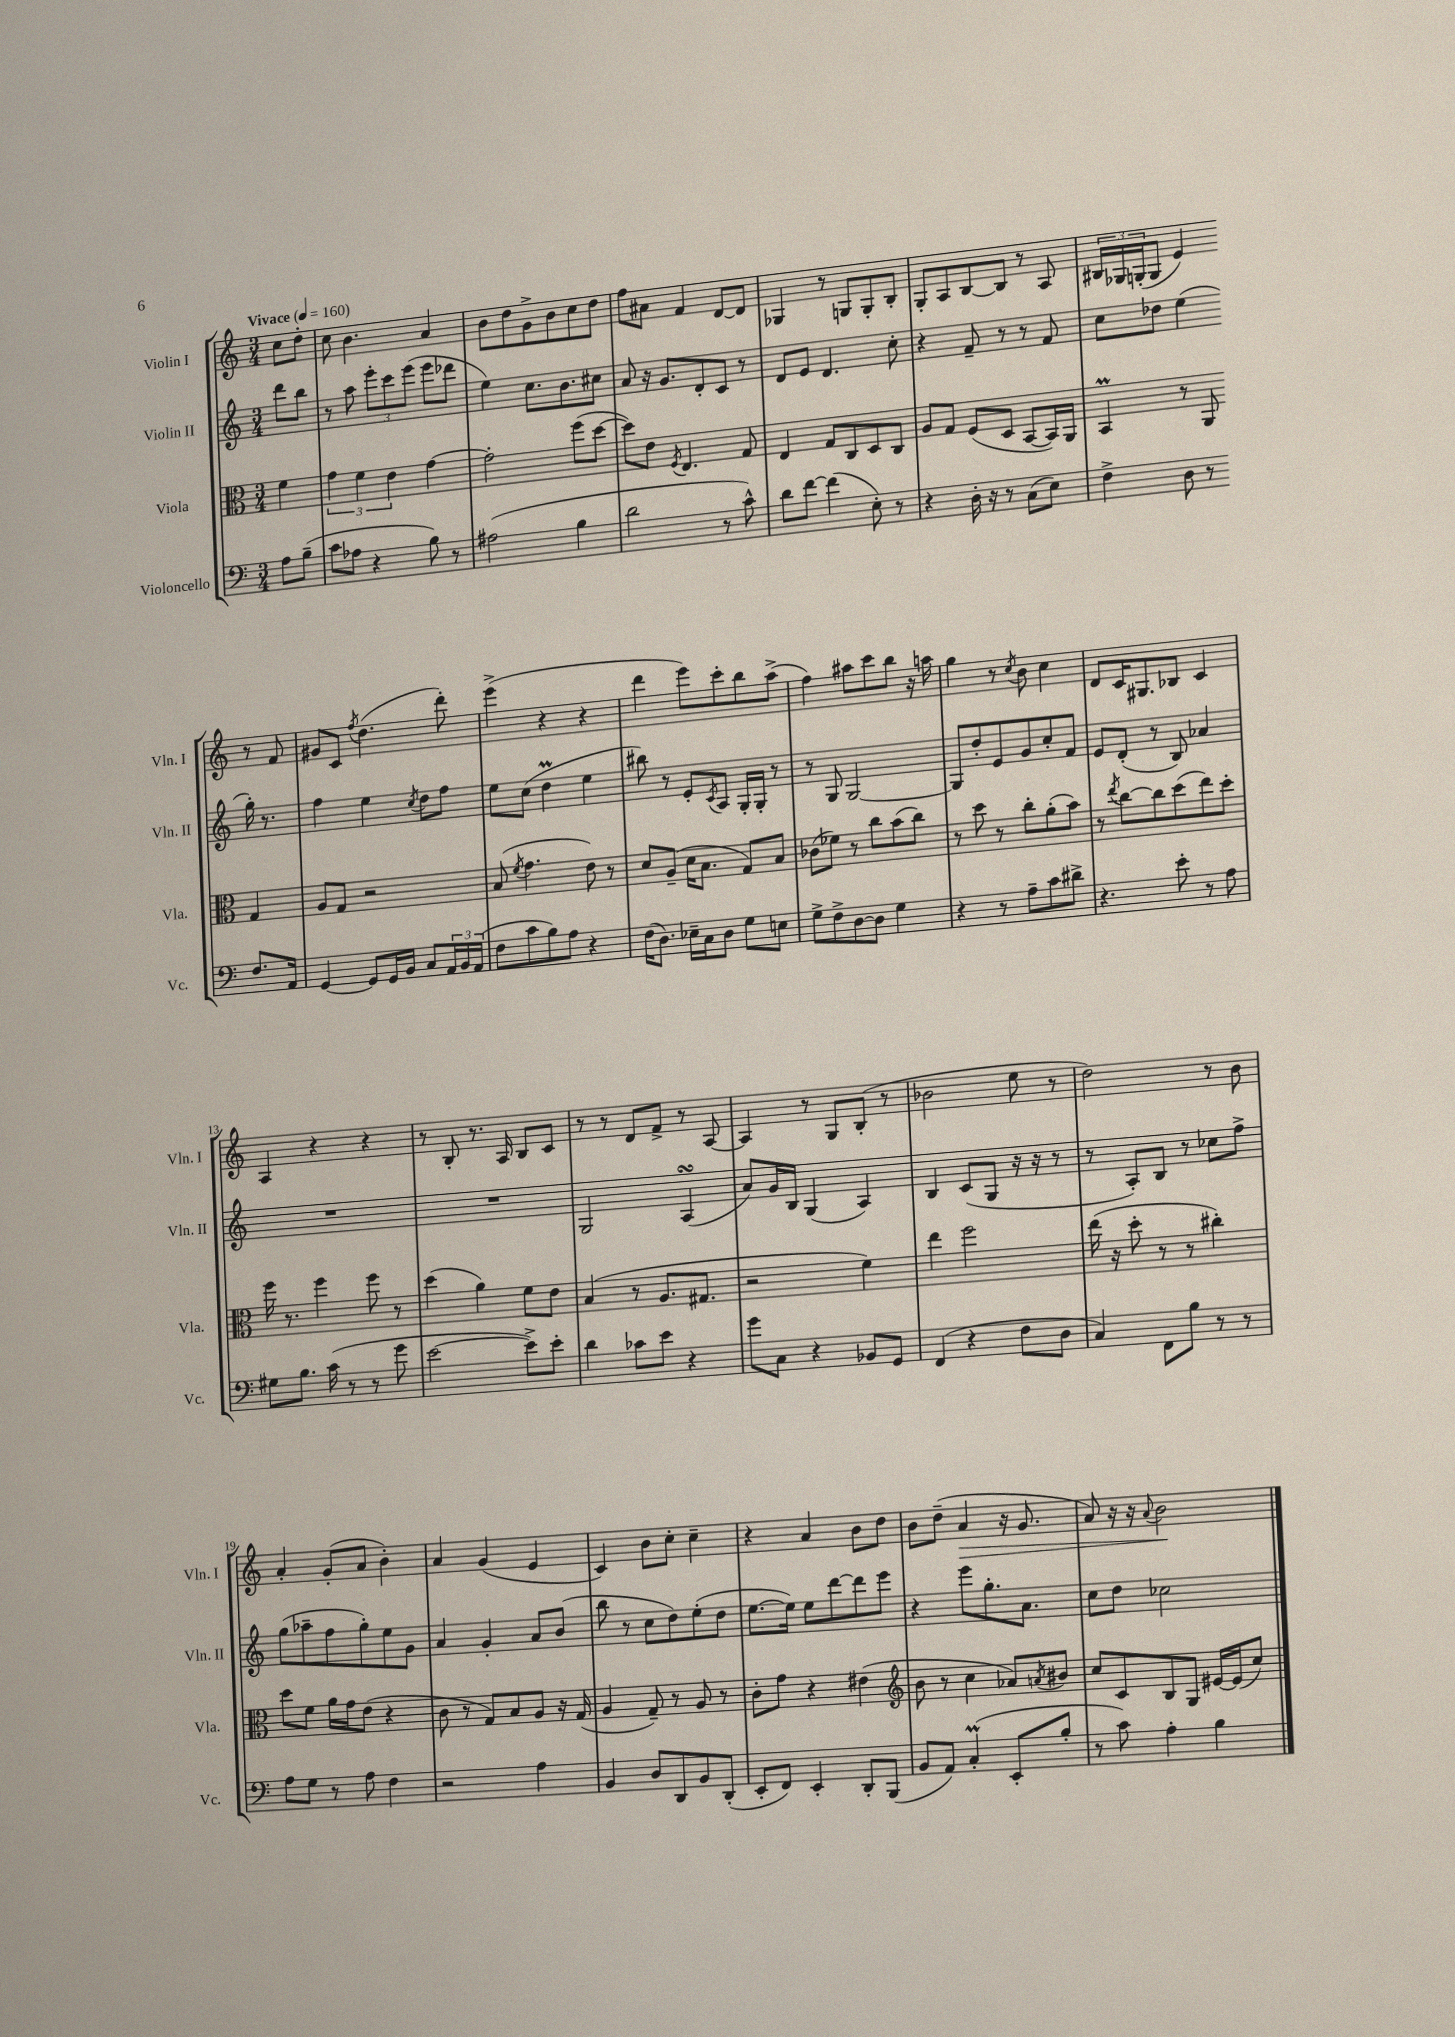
<<
\new StaffGroup <<
\new Staff = "s0" \with { instrumentName = "Violin I" shortInstrumentName = "Vln. I" } {
    \clef treble \key c \major \numericTimeSignature \time 3/4 \partial 4 \tempo "Vivace" 4 = 160
    c''8 d''8-. |
    c''8 b'4. a'4 |
    b'8 d''8 g'8-> b'8 c''8 d''8 |
    f''8 ais'8 f'4 d'8~ d'8 |
    ges4 r8 g8 g8-. b8-. |
    g8-. a8 b8~ b8 r8 a8 |
    \tuplet 3/2 { bis16 ges16 g16-.( } g8 e'4) r8 f'8 |
    gis'8 c'8 \acciaccatura { f''8 } d''4.( d'''8-.) |
    e'''4->( r4 r4 |
    d'''4 e'''8) c'''8-. b''8 a''8->( |
    f''4) ais''8 c'''8 b''8 r16 a''16 |
    g''4 r8 \acciaccatura { c''8 } b'8 c''4 |
    d'8 c'16 gis8. bes8 c'4 |
    a4 r4 r4 |
    r8 b8-. r8. a16 b8 c'8 |
    r8 r8 d'8 f'8-> r8 a8~ |
    a4 r8 g8 b8-.( r8 |
    bes'2 e''8 r8 |
    d''2) r8 b'8 |
    a'4-. g'8-.( a'8 b'4-.) |
    a'4 g'4( e'4 |
    c'4) b'8 c''8-. c''4-- |
    r4 a'4 b'8 d''8 |
    b'8 d''8--( a'4\> r16 g'8. |
    a'8) r16 r16 \appoggiatura { a'8 } b'2\! \bar "|." |
}
\new Staff = "s1" \with { instrumentName = "Violin II" shortInstrumentName = "Vln. II" } {
    \clef treble \key c \major \numericTimeSignature \time 3/4 \partial 4
    d'''8 b''8 |
    r8 a''8 \tuplet 3/2 { e'''8-. c'''8 e'''8( } e'''8 des'''8 |
    e''4) c''8. b'8. cis''8 |
    a'8 r16 g'8. d'8-. c'8 r8 |
    d'8 e'8 d'4. c''8-. |
    r4 f'8-- r8 r8 f'8 |
    c''8 des''8 e''4( g''16-.) r8. |
    f''4 e''4 \acciaccatura { c''8 } d''8 f''8 |
    e''8 c''8( d''4\prall e''4 |
    bis''8) r8 e'8-. \acciaccatura { c'8 } a8 g16-. g16-. r8 |
    r8 g8 g2~ |
    g8 d''8-. e'8 g'8 c''8-. f'8 |
    e'8 d'8-.( r8 b8) aes'4 |
    R2. |
    R2. |
    g2 a4\turn( |
    a'8) g'16 b16 g4( a4) |
    b4 c'8( g8 r16 r16 r8 |
    r8 a8-.) b8 r8 ces''8 f''8-> |
    g''8( aes''8-- f''8 g''8-.) e''8 g'8 |
    a'4 g'4-. a'8 b'8( |
    b''8 r8 c''8 d''8) e''8-.( d''8 |
    e''8.~ e''16) e''8 d'''8~ d'''8 e'''8 |
    r4 e'''8 g''8.-. a'8. |
    c''8 d''8 ces''2 \bar "|." |
}
\new Staff = "s2" \with { instrumentName = "Viola" shortInstrumentName = "Vla." } {
    \clef alto \key c \major \numericTimeSignature \time 3/4 \partial 4
    f'4 |
    \tuplet 3/2 { g'4 f'4 e'4 } g'4~ |
    g'2-. f''8( d''8~ |
    d''8) e'8 \acciaccatura { f8 } e4. g8 |
    e4 g8 c8 d8 c8 |
    a8 g8 f8( d8 b,8~ b,16) a,16 |
    b,4\prall r8 a,8 g4 |
    a8 g8 r2 |
    b8( \acciaccatura { f'8 } g'4. e'8) r8 |
    d'8 a8--( d'16 b8. g8) b8 |
    ces'8( fes'8) r8 c''8 b'8( c''8) |
    r8 d''8 r8 c''8-. a'8-.( b'8) |
    r8 \acciaccatura { e''8 } c''8~ c''8 d''8( e''8) d''8-. |
    f''16 r8. f''4 f''8 r8 |
    d''4( a'4) f'8 e'8 |
    b4( r8 a8. gis8. |
    r2 f'4) |
    e''4 f''2 |
    e''16( r16 d''8-. r8 r8 cis''4-.) |
    d''8 f'8 a'16 g'16 e'8( r4 |
    c'8 r8 g8) b8 a8 r16 g16( |
    a4 g8--) r8 a8 r8 |
    c'8-. g'8 r4 eis'4( |
    \clef treble b'8 r8 c''4 aes'8) \acciaccatura { a'8 } bis'8 |
    c''8 c'8 b8 g8 eis'16~ eis'16( c''8) \bar "|." |
}
\new Staff = "s3" \with { instrumentName = "Violoncello" shortInstrumentName = "Vc." } {
    \clef bass \key c \major \numericTimeSignature \time 3/4 \partial 4
    a8 b8--( |
    c'8 aes8 r4 b8) r8 |
    ais2( b4 |
    d'2 r8 c'8-^) |
    d'8 f'8~ f'4( e8-.) r8 |
    r4 d16-. r16 r8 c8( e8) |
    f4-> d8 r8 f8. a,16 |
    g,4~ g,8 g,16 b,16 c8 \tuplet 3/2 { a,16 b,16 a,16( } |
    f8 c'8 b8) a8 r4 |
    f16( d8.) ees16-- c16 d8 g8 e8 |
    g8-> f8-> d8~ d8 g4 |
    r4 r8 a8-- c'8 dis'8-> |
    r4. e'8-. r8 a8 |
    gis8 b8. c'16( r8 r8 g'8 |
    e'2~ e'8->) e'8-. |
    d'4 ces'8 e'8 r4 |
    g'8 c8 r4 bes,8 g,8 |
    f,4( r4 f8 d8 |
    c4) f,8 b8 r8 r8 |
    a8 g8 r8 a8 f4 |
    r2 a4 |
    b,4 d8 d,8 b,8 d,8-.( |
    e,8-. f,8) e,4-. d,8-. b,,8( |
    b,8 a,8) c4-.\prall( e,8-. b8-. |
    r8 c'8) a4-. b4 \bar "|." |
}
>>
>>
